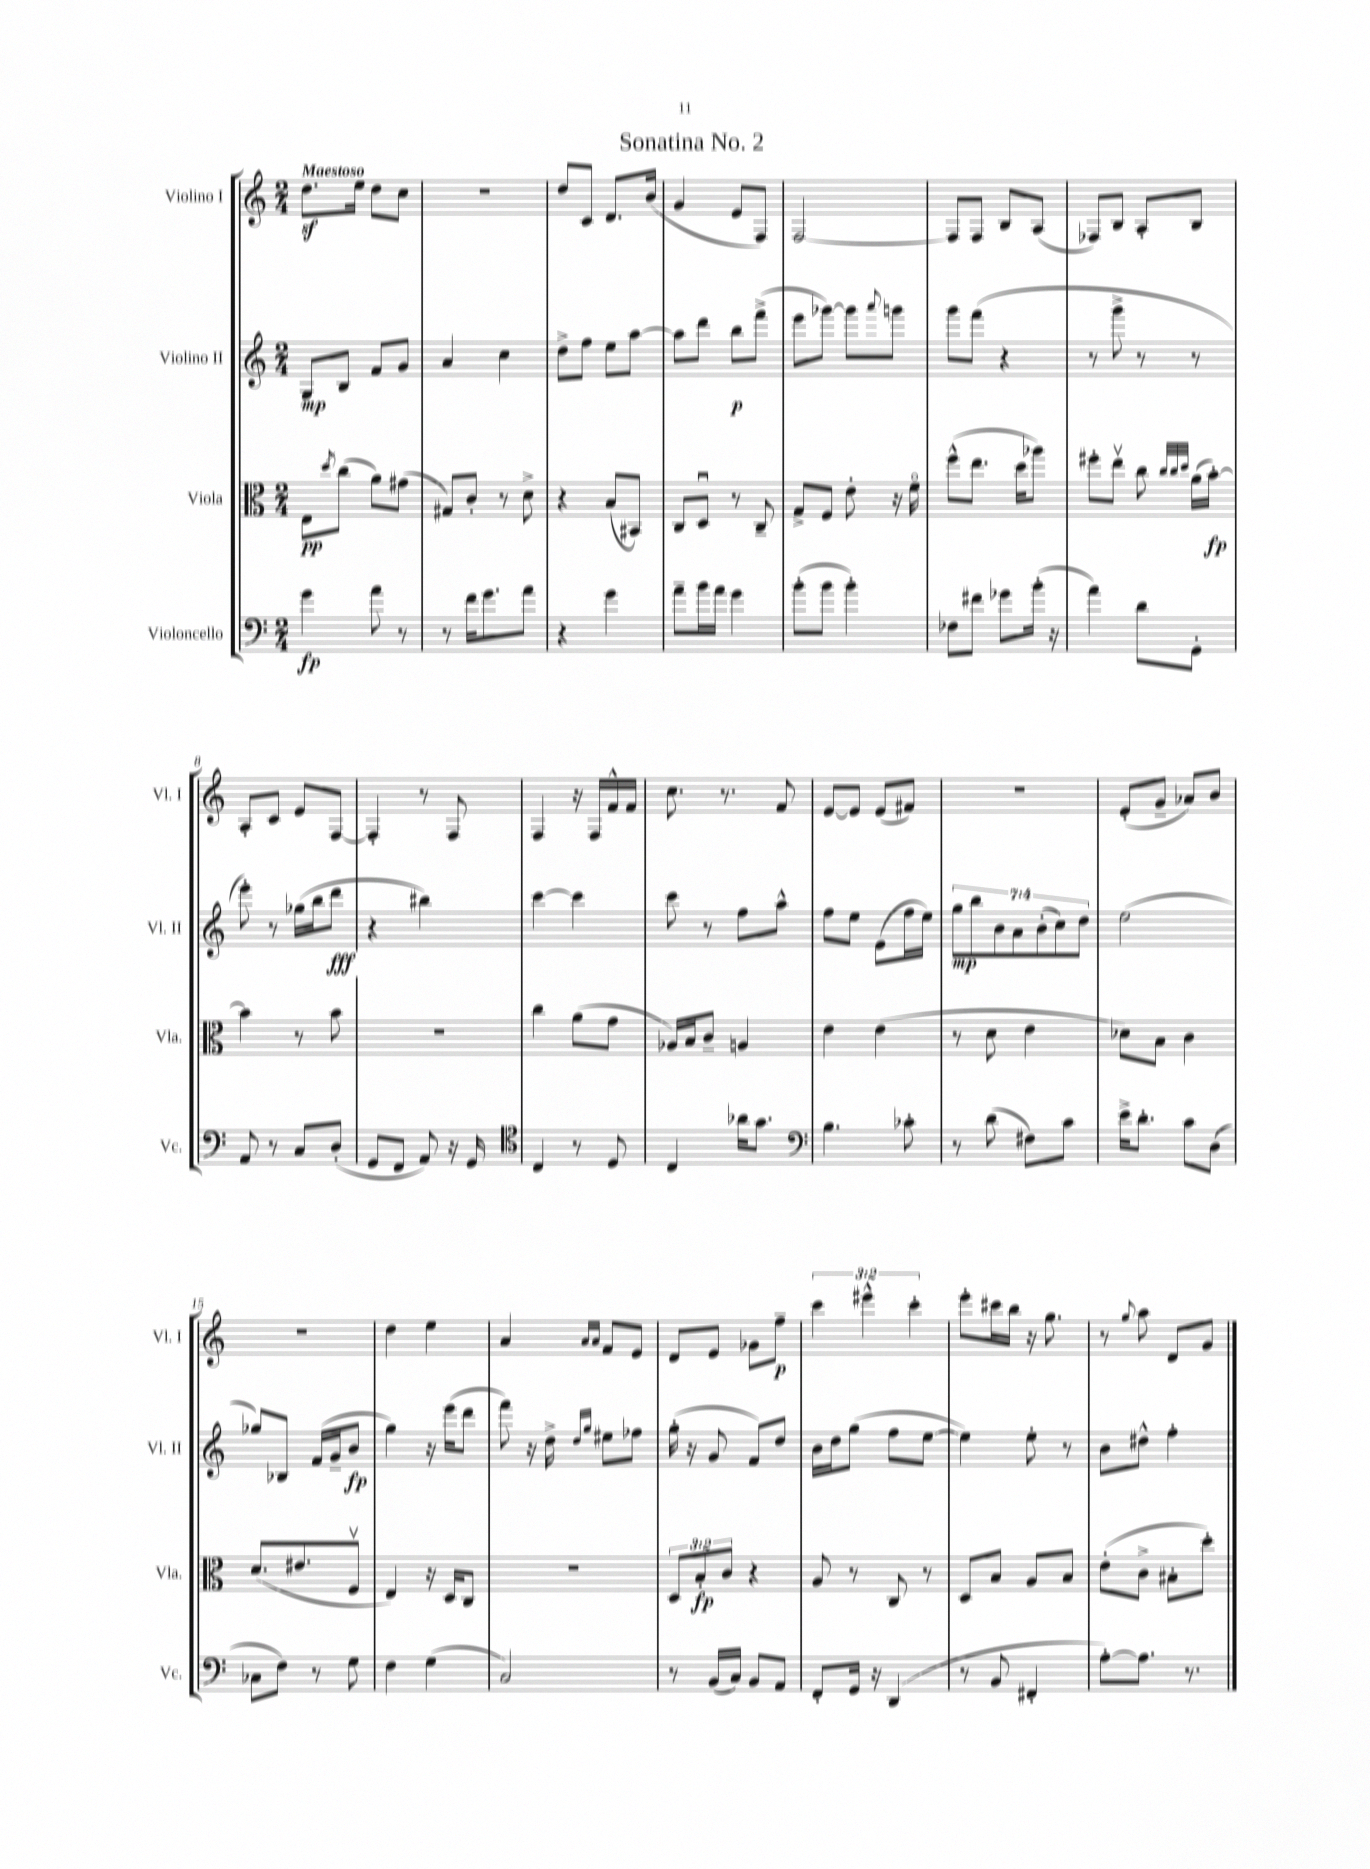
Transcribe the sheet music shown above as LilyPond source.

\header { title = "Sonatina No. 2" }
<<
\new StaffGroup <<
\new Staff = "s0" \with { instrumentName = "Violino I" shortInstrumentName = "Vl. I" } {
    \clef treble \key c \major \numericTimeSignature \time 2/4 \override Staff.TupletNumber.text = #tuplet-number::calc-fraction-text \tempo "Maestoso"
    d''8.\sf e''16 d''8 c''8 |
    R2 |
    d''8 c'8 d'8. b'16( |
    g'4 e'8 f8) |
    f2~ |
    f8 f8 b8 a8( |
    fes8) b8 a8-. b8 |
    a8-. c'8 e'8 f8~ |
    f4-. r8 f8 |
    f4 r16 f16 f'16-^ f'16 |
    c''8. r8. f'8 |
    e'8~ e'8 e'8( fis'8) |
    R2 |
    e'8-.( g'8-- aes'8) b'8 |
    R2 |
    d''4 e''4 |
    a'4 \grace { a'16 a'16 } f'8 e'8 |
    d'8 e'8 ges'8 f''8--\p |
    \tuplet 3/2 { c'''4 eis'''4-^ c'''4-. } |
    e'''8-. cis'''16 b''16 r16 g''8. |
    r8 \appoggiatura { g''8 } a''8 d'8 g'8 \bar "|." |
}
\new Staff = "s1" \with { instrumentName = "Violino II" shortInstrumentName = "Vl. II" } {
    \clef treble \key c \major \numericTimeSignature \time 2/4 \override Staff.TupletNumber.text = #tuplet-number::calc-fraction-text
    g8\mp b8 f'8 g'8 |
    a'4 c''4 |
    d''8-> f''8 e''8 a''8~ |
    a''8 d'''8 b''8\p f'''8->( |
    e'''8 ges'''8~) ges'''8 \appoggiatura { a'''8 } g'''8 |
    g'''8 f'''8( r4 |
    r8 g'''8-> r8 r8 |
    e'''8-.) r8 ges''16( b''16 d'''8\fff |
    r4 bis''4) |
    c'''4~ c'''4 |
    c'''8 r8 f''8 a''8-^ |
    f''8 e''8 e'8( f''16 e''16) |
    \tuplet 7/4 { g''8\mp b''8 b'8 a'8 b'8-.( c''8) d''8 } |
    e''2( |
    ges''8) bes8 f'16( g'16-- b'8\fp |
    g''4) r16 e'''16( d'''8 |
    f'''8) r16 d''16-> \grace { d''16 g''16 } eis''8 fes''8 |
    g''16-.( r16 g'8 f'8) d''8 |
    b'16 d''16 g''8( f''8 e''8~ |
    e''4) e''8-. r8 |
    b'8 dis''8-^ f''4-. \bar "|." |
}
\new Staff = "s2" \with { instrumentName = "Viola" shortInstrumentName = "Vla." } {
    \clef alto \key c \major \numericTimeSignature \time 2/4 \override Staff.TupletNumber.text = #tuplet-number::calc-fraction-text
    e8\pp \acciaccatura { d''8 } c''8( a'8) gis'8( |
    gis8) c'8-. r8 d'8-> |
    r4 b8( bis,8) |
    c8 d8\downbow r8 c8-- |
    g8-> f8 e'8-. r16 f'16\flageolet |
    f''8-^( e''8. d''16 aes''8) |
    fis''8-. e''8\upbow c''8 \grace { c''32 c''32 d''32 } a'16( b'16~-.\fp) |
    b'4 r8 b'8 |
    R2 |
    c''4 a'8( g'8 |
    aes16) b16 c'8-- a4 |
    e'4 e'4( |
    r8 d'8 e'4 |
    des'8) b8 c'4 |
    d'8.( eis'8. f8\upbow |
    e4) r16 d16 c8 |
    r2 |
    \tuplet 3/2 { d8 b8-.\fp c'8 } r4 |
    a8 r8 c8 r8 |
    d8 b8 a8 b8 |
    e'8-.( c'8-> bis8-. d''8-.) \bar "|." |
}
\new Staff = "s3" \with { instrumentName = "Violoncello" shortInstrumentName = "Vc." } {
    \clef bass \key c \major \numericTimeSignature \time 2/4
    g'4\fp a'8 r8 |
    r8 f'16 g'8. a'8 |
    r4 g'4 |
    a'8-- b'16 a'16 g'4 |
    b'8-.( b'8 b'4-.) |
    fes8 fis'8 ges'8 b'16-.( r16 |
    a'4) d'8 g,8-. |
    a,8 r8 c8 d8-.( |
    g,8 f,8 a,8) r16 g,16 |
    \clef tenor c4 r8 d8 |
    c4 aes'16 g'8. |
    \clef bass b4. ces'8-. |
    r8 d'8( fis8) c'8 |
    e'16-> d'8.-. c'8 d8( |
    ces8 f8) r8 g8 |
    f4 g4( |
    c2) |
    r8 b,16( c16) b,8 a,8 |
    f,8-. g,16 r16 d,4( |
    r8 b,8 fis,4-. |
    a8~-.) a8. r8. \bar "|." |
}
>>
>>
